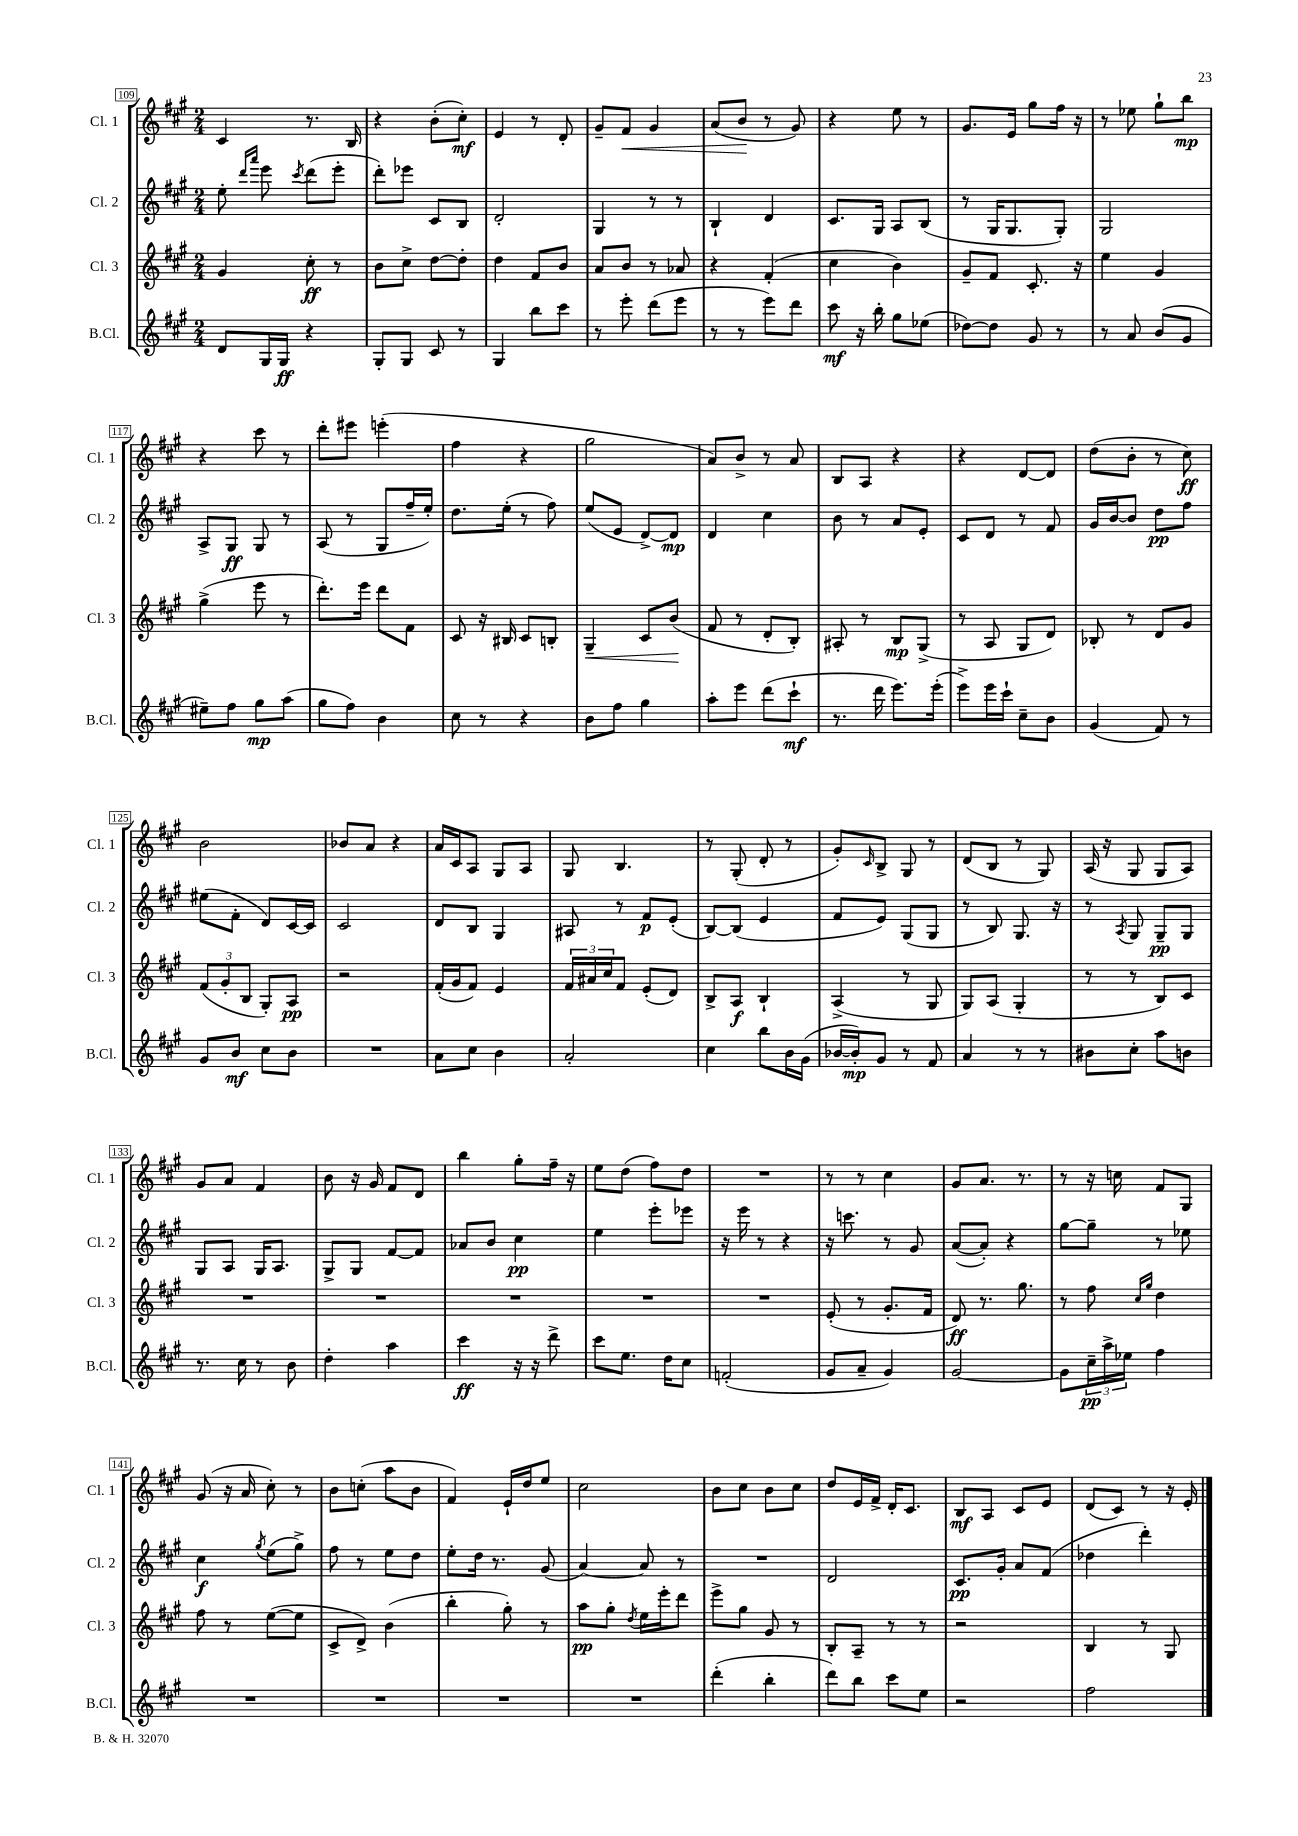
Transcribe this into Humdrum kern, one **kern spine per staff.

**kern	**kern	**kern	**kern
*staff4	*staff3	*staff2	*staff1
*clefG2	*clefG2	*clefG2	*clefG2
*k[f#c#g#]	*k[f#c#g#]	*k[f#c#g#]	*k[f#c#g#]
*M2/4	*M2/4	*M2/4	*M2/4
8d	4g#	8ee'	4c#
.	.	16qqddd	.
.	.	16qqaaa	.
16G#	.	8eee	.
16G#	.	.	.
.	.	8qccc#	.
4r	8cc#'	(8ddd	8.r
.	8r	8eee'	.
.	.	.	16B
=	=	=	=
8G#'	8b	8ddd')	4r
8G#	8cc#^	8eee-	.
8c#	[8dd	8c#	(8b'
8r	8dd']	8B	8cc#')
=	=	=	=
4G#	4dd	2d'	4e
8bb	8f#	.	8r
8ccc#	8b	.	8d'
=	=	=	=
8r	8a	4G#	8g#~
8eee'	8b	.	8f#
(8ddd	8r	8r	4g#
8eee	8a-	8r	.
=	=	=	=
8r	4r	4B`	(8a
8r	.	.	8b
8eee)	(4f#'	4d	8r
8ddd	.	.	8g#)
=	=	=	=
8ccc#	4cc#	8.c#	4r
16r	.	.	.
16bb'	.	16G#	.
8gg#	4b)	8A	8ee
(8ee-	.	(8B	8r
=	=	=	=
[8dd-)	8g#~	8r	8.g#
8dd-]	8f#	16G#	.
.	.	8.G#	16e
8g#	8.c#'	.	8gg#
8r	.	8G#')	16ff#
.	16r	.	16r
=	=	=	=
8r	4ee	2G#	8r
8a	.	.	8ee-
(8b	4g#	.	8gg#`
8g#	.	.	8bb
=	=	=	=
8ee#~)	(4gg#^	8A^	4r
8ff#	.	8G#	.
8gg#	8eee	8G#	8ccc#
(8aa	8r	8r	8r
=	=	=	=
8gg#	8.ddd')	(8A	8ddd'
8ff#)	.	8r	8eee#
.	16eee	.	.
4b	8ddd	8G#	(4eee'
.	8f#	16ff#~	.
.	.	16ee')	.
=	=	=	=
8cc#	8c#	8.dd	4ff#
8r	16r	.	.
.	16B#	(16ee'	.
4r	8c#	8r	4r
.	8B'	8ff#)	.
=	=	=	=
8b	4G#~	(8ee	2gg#
8ff#	.	8e	.
4gg#	8c#	[8d^)	.
.	(8b	8d]	.
=	=	=	=
8aa'	8f#	4d	8a)
8eee	8r	.	8b^
(8ddd	8d'	4cc#	8r
8ccc#`	8B')	.	8a
=	=	=	=
8.r	8A#'	8b	8B
.	8r	8r	8A
16ddd	.	.	.
8.eee)	8B	8a	4r
.	(8G#^	8e'	.
(16eee'	.	.	.
=	=	=	=
8eee^)	8r	8c#	4r
16eee	8A	8d	.
16ccc#`	.	.	.
8cc#~	8G#	8r	[8d
8b	8d)	8f#	8d]
=	=	=	=
(4g#	8B-'	16g#	(8dd
.	.	[16b	.
.	8r	8b]	8b'
8f#)	8d	8dd	8r
8r	8g#	8ff#	8cc#)
=	=	=	=
8g#	(12f#	(8ee#	2b
.	12g#'	.	.
8b	.	8f#'	.
.	12B	.	.
8cc#	8G#')	8d)	.
8b	8A	[16c#	.
.	.	16c#]	.
=	=	=	=
2r	2r	2c#	8b-
.	.	.	8a
.	.	.	4r
=	=	=	=
8a	(16f#'	8d	16a
.	16g#	.	16c#
8cc#	8f#)	8B	8A
4b	4e	4G#	8G#
.	.	.	8A
=	=	=	=
2a'	24f#	8A#	8G#
.	24a#	.	.
.	24cc#	.	.
.	8f#	8r	4.B
.	(8e'	8f#	.
.	8d)	(8e'	.
=	=	=	=
4cc#	8B^	[8B)	8r
.	8A	(8B]	(8G#'
8bb	4B`	4e	8d'
16b	.	.	8r
(16g#	.	.	.
=	=	=	=
[16b-	(4A^	8f#	8g#')
16b-'])	.	.	.
.	.	.	16qqc#
8g#	.	8e)	8B^
8r	8r	(8G#	8G#
8f#	8G#	8G#	8r
=	=	=	=
4a	8G#)	8r	(8d
.	(8A	8B)	8B
8r	4G#'	8.G#	8r
8r	.	.	8G#)
.	.	16r	.
=	=	=	=
8b#	8r	8r	(16A
.	.	.	16r
.	.	8qA	.
8cc#'	8r	8G#	8G#
8aa	8B)	8G#~	8G#
8b	8c#	8G#	8A)
=	=	=	=
8.r	2r	8G#	8g#
.	.	8A	8a
16cc#	.	.	.
8r	.	16G#	4f#
.	.	8.A	.
8b	.	.	.
=	=	=	=
4dd'	2r	8G#^	8b
.	.	8G#	16r
.	.	.	16g#
4aa	.	[8f#	8f#
.	.	8f#]	8d
=	=	=	=
4ccc#	2r	8a-	4bb
.	.	8b	.
16r	.	4cc#	8gg#'
16r	.	.	.
8ddd^	.	.	16ff#~
.	.	.	16r
=	=	=	=
8ccc#	2r	4ee	8ee
8.ee	.	.	(8dd
.	.	8eee'	8ff#)
16dd	.	.	.
8cc#	.	8eee-	8dd
=	=	=	=
(2f'	2r	16r	2r
.	.	16eee	.
.	.	8r	.
.	.	4r	.
=	=	=	=
8g#	(8e'	16r	8r
.	.	8.ccc	.
8a~	8r	.	8r
4g#)	8.g#'	8r	4cc#
.	.	8g#	.
.	16f#	.	.
=	=	=	=
[2g#	8d)	([8a	8g#
.	8.r	8a'])	8.a
.	.	4r	.
.	8.gg#	.	8.r
=	=	=	=
8g#]	8r	[8gg#	8r
24cc#~	8ff#	8gg#~]	16r
24aa^	.	.	.
.	.	.	16cc
24ee-	.	.	.
.	16qqcc#	.	.
.	16qqgg#	.	.
4ff#	4dd	8r	8f#
.	.	8ee-	8G#
=	=	=	=
2r	8ff#	4cc#	(8g#
.	8r	.	16r
.	.	.	16a
.	.	8qgg#	.
.	([8ee	(8ee	8cc#')
.	8ee]	8gg#^)	8r
=	=	=	=
2r	8c#^	8ff#	8b
.	8d^)	8r	(8cc'
.	(4b	8ee	8aa
.	.	8dd	8b
=	=	=	=
2r	4bb'	8ee'	4f#)
.	.	16dd	.
.	.	8.r	.
.	8gg#')	.	16e`
.	.	.	16dd
.	8r	(8g#	8ee
=	=	=	=
2r	8aa	[4a)	2cc#
.	8gg#'	.	.
.	8qdd	.	.
.	16ee	8a]	.
.	16eee'	.	.
.	8ddd	8r	.
=	=	=	=
(4ddd'	8eee^	2r	8b
.	8gg#	.	8cc#
4bb'	8g#	.	8b
.	8r	.	8cc#
=	=	=	=
8ddd)	8B'	2d	8dd
8bb	8A~	.	16e
.	.	.	16f#^
8ccc#	8r	.	16d'
.	.	.	8.c#
8ee	8r	.	.
=	=	=	=
2r	2r	8.c#	8B
.	.	.	8A
.	.	16g#'	.
.	.	8a	8c#
.	.	(8f#	8e
=	=	=	=
2ff#	4B	4dd-	(8d
.	.	.	8c#)
.	8r	4ddd')	8r
.	8G#	.	16r
.	.	.	16e'
==	==	==	==
*-	*-	*-	*-
